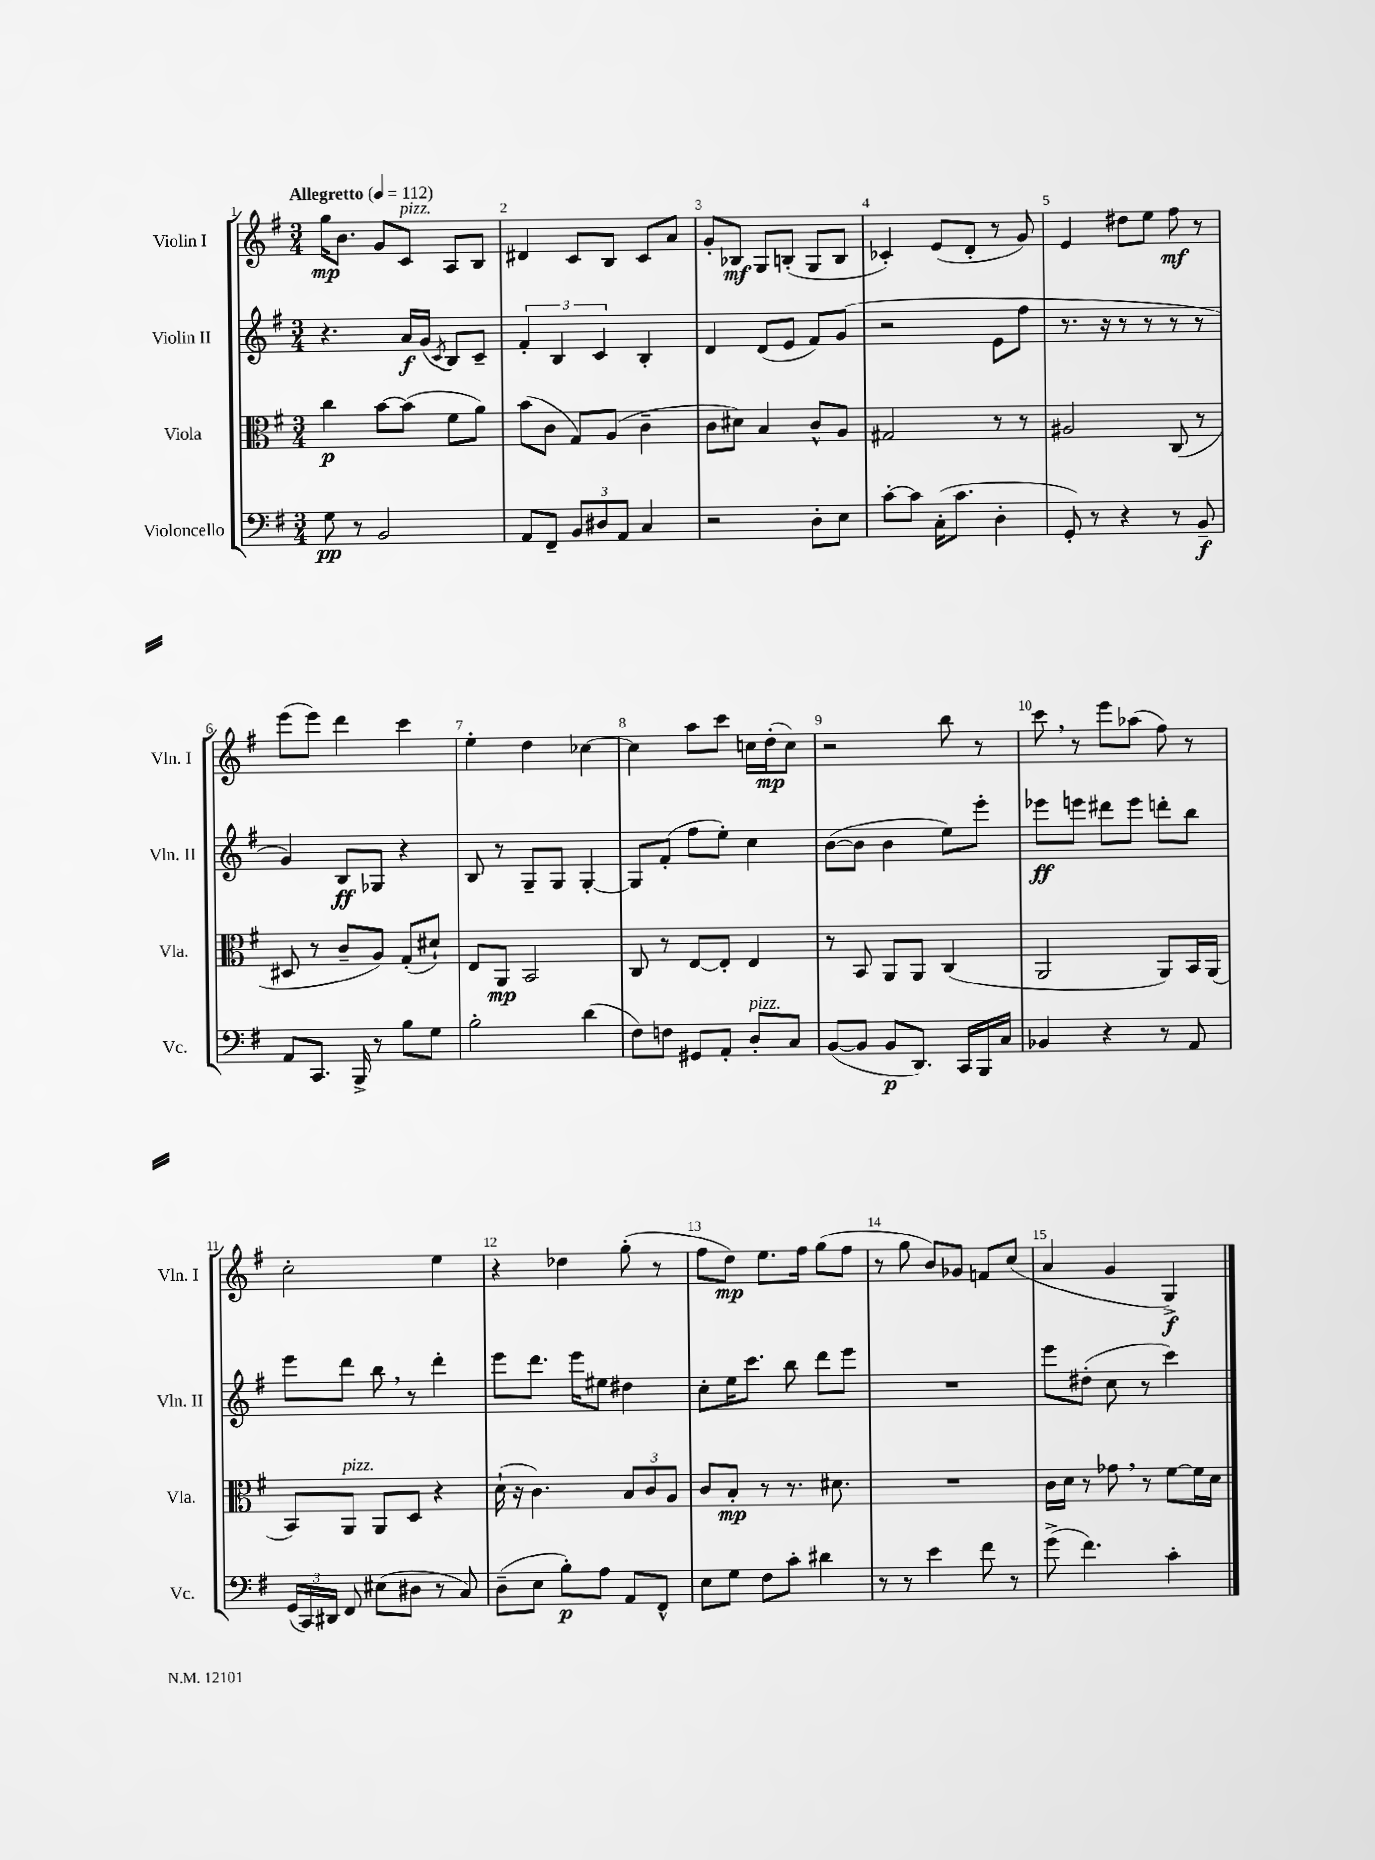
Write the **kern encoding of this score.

**kern	**kern	**kern	**kern
*staff4	*staff3	*staff2	*staff1
*clefF4	*clefC3	*clefG2	*clefG2
*k[f#]	*k[f#]	*k[f#]	*k[f#]
*M3/4	*M3/4	*M3/4	*M3/4
*MM112	*MM112	*MM112	*MM112
8G	4cc	4.r	16gg
.	.	.	8.b
8r	.	.	.
2BB	[8b	.	8g
.	(8b]	16a	8c
.	.	(16g	.
.	.	8qc	.
.	8f#	8B)	8A
.	8a)	8c~	8B
=	=	=	=
8AA	(8b	6f#'	4d#
8FF#~	8c	.	.
.	.	6B	.
12BB	8G)	.	8c
12D#	.	6c	.
.	(8A	.	8B
12AA	.	.	.
4C	4c~	4B'	8c
.	.	.	8a
=	=	=	=
2r	8c	4d	8g'
.	8d#)	.	8B-
.	4B	(8d	8G
.	.	8e	(8B'
8D'	8c^^	8f#)	8G
8E	8A	(8g	8B
=	=	=	=
[8c'	2G#	2r	4c-')
8c]	.	.	.
(16C'	.	.	(8e
8.c	.	.	.
.	.	.	8d'
4D'	8r	8e	8r
.	8r	8ff#	8g)
=	=	=	=
8GG')	2A#	8.r	4e
8r	.	.	.
.	.	16r	.
4r	.	8r	8dd#
.	.	8r	8ee
8r	(8C	8r	8ff#
8BB~	8r	8r	8r
=	=	=	=
8AA	8D#	4g)	(8eee
8.CC	8r	.	8eee)
.	8c~	8B	4ddd
16BBB^	.	.	.
8r	8A)	8G-	.
8B	(8G'	4r	4ccc
8G	8d#`)	.	.
=	=	=	=
2B'	8E	8B	4ee'
.	8AA	8r	.
.	2BB	8G~	4dd
.	.	8G	.
(4d	.	[4G'	[4cc-
=	=	=	=
8F#)	8C	8G]	4cc-]
8F	8r	(8f#'	.
8GG#	[8E	8ff#	8aa
8AA'	8E']	8ee')	8ccc
8D'	4E	4cc	16cc
.	.	.	(16dd'
8C	.	.	8cc)
=	=	=	=
([8BB	8r	([8b	2r
8BB]	8BB	8b]	.
8BB	8AA	4b	.
8.DD)	8AA	.	.
.	(4C	8ee)	8bb
16CC	.	.	.
16BBB	.	8eee'	8r
16C	.	.	.
=	=	=	=
4BB-	2AA	8eee-	8ccc
.	.	8eee	8r
4r	.	8ddd#	8eee
.	.	8eee	(8aa-
8r	8AA)	8ddd'	8ff#)
8AA	16BB	8bb	8r
.	(16AA	.	.
=	=	=	=
(24GG	8BB)	8eee	2cc'
24CC)	.	.	.
24DD#	.	.	.
8FF#	8AA	8ddd	.
(8E#	8AA	8bb	.
8D#	8D	8r	.
8r	4r	4ddd'	4ee
8C)	.	.	.
=	=	=	=
(8D~	(16d`	8eee	4r
.	16r	.	.
8E	4.c)	8.ddd	.
8B')	.	.	4dd-
.	.	16eee	.
8A	.	8ee#	.
8AA	12B	4dd#	(8gg'
.	12c	.	.
8FF#^^	.	.	8r
.	12A	.	.
=	=	=	=
8E	8c	8cc'	8ff#
8G	8B'	16ee	8dd)
.	.	8.ccc	.
8F#	8r	.	8.ee
8c'	8.r	8bb	.
.	.	.	16ff#
4d#	.	8ddd	(8gg
.	8.d#	.	.
.	.	8eee	8ff#
=	=	=	=
8r	2.r	2.r	8r
8r	.	.	8gg
4e	.	.	8b)
.	.	.	8g-
8f#	.	.	8f
8r	.	.	(8cc
=	=	=	=
(8g^	16c	8eee	4a
.	16d	.	.
4.f#)	8r	(8dd#'	.
.	8g-	8cc	4g
.	8r	8r	.
4c'	[8f#	4ccc)	4G^)
.	16f#]	.	.
.	16d	.	.
==	==	==	==
*-	*-	*-	*-
